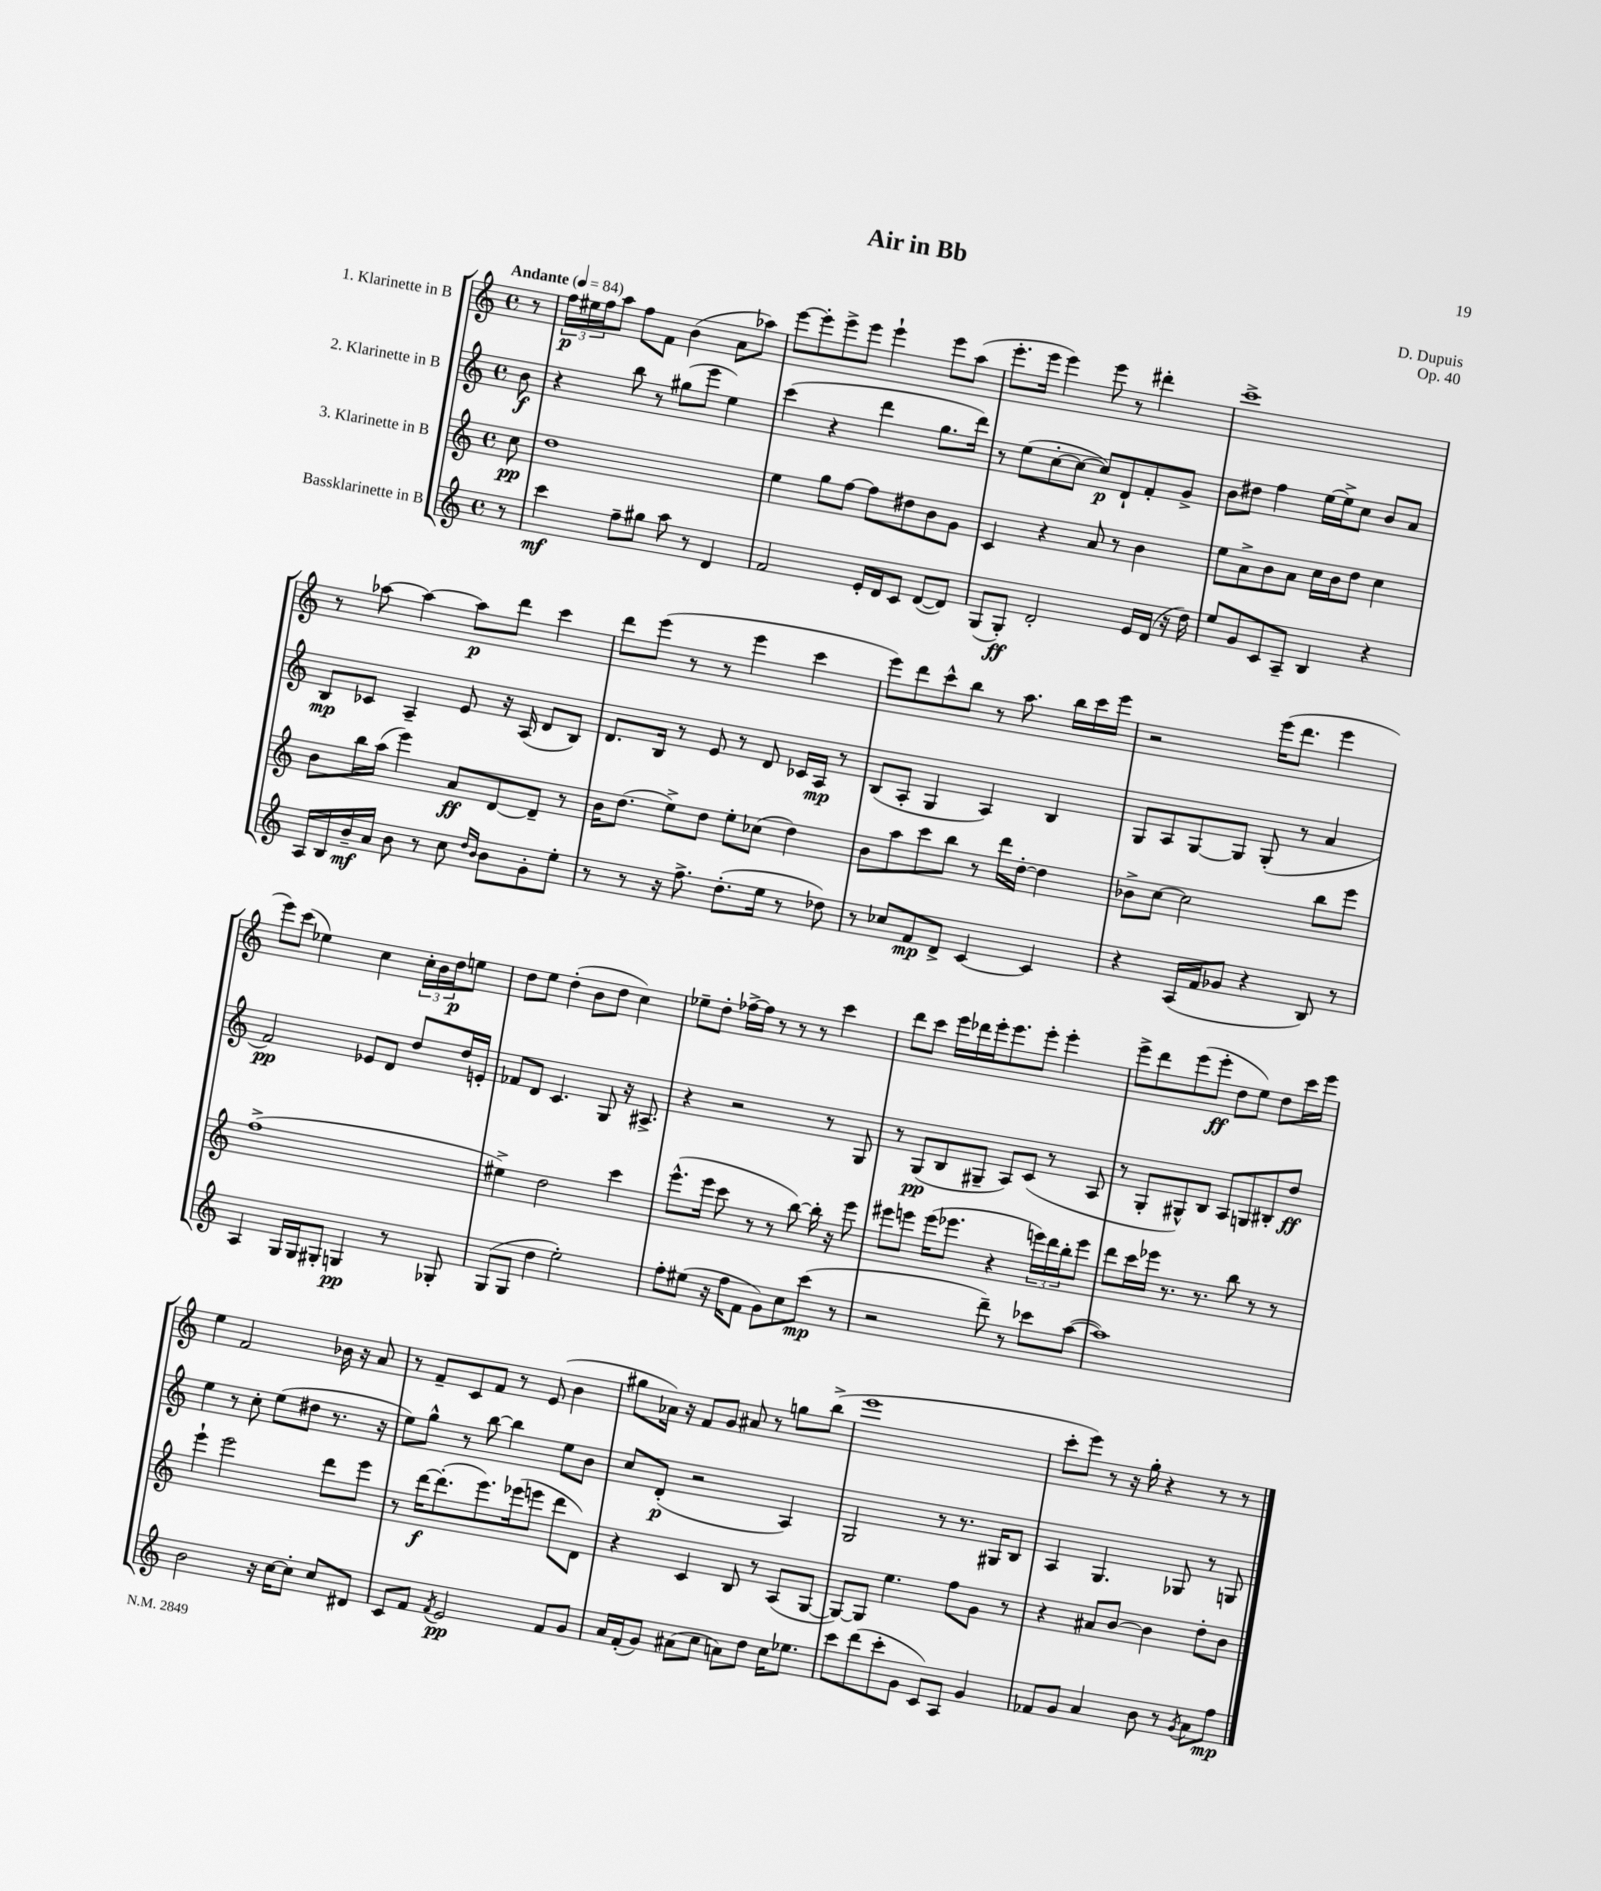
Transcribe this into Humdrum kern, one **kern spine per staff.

**kern	**dynam	**kern	**dynam	**kern	**dynam	**kern	**dynam
*part4	*part4	*part3	*part3	*part2	*part2	*part1	*part1
*staff4	*staff4	*staff3	*staff3	*staff2	*staff2	*staff1	*staff1
*I"Bassklarinette in B	*	*I"3. Klarinette in B	*	*I"2. Klarinette in B	*	*I"1. Klarinette in B	*
*clefG2	*	*clefG2	*	*clefG2	*	*clefG2	*
*k[]	*	*k[]	*	*k[]	*	*k[]	*
*M4/4	*	*M4/4	*	*M4/4	*	*M4/4	*
*met(c)	*	*met(c)	*	*met(c)	*	*met(c)	*
*MM84	*	*MM84	*	*MM84	*	*MM84	*
=	=	=	=	=	=	=	=
!	!	!	!	!	!	!LO:TX:a:B:t=Andante	!
8r	.	8cc\	pp	8b\	f	8r	.
=1	=1	=1	=1	=1	=1	=1	=1
4ccc\	mf	1dd	.	4r	.	24ff\LL	p
.	.	.	.	.	.	24ee#X\	.
.	.	.	.	.	.	24ff\J	.
.	.	.	.	.	.	8aa\J	.
8ff~\L	.	.	.	8bb\	.	8ff\L	.
8gg#X\J	.	.	.	8r	.	8f\J	.
8aa\	.	.	.	(8gg#X\L	.	(4b\	.
8r	.	.	.	8eee\J	.	.	.
4d/	.	.	.	4ee\)	.	8a\L	.
.	.	.	.	.	.	8aa-X\J)	.
=2	=2	=2	=2	=2	=2	=2	=2
2f/	.	4ee\	.	(4ccc\	.	[8eee\L	.
.	.	.	.	.	.	8eee'\]	.
.	.	8gg\L	.	4r	.	8eee^\	.
.	.	[8ff\J	.	.	.	8eee\J	.
16e'/LL	.	8ff\L]	.	4ddd\	.	4eee`\	.
16d/J	.	.	.	.	.	.	.
8c/J	.	8dd#X\	.	.	.	.	.
([8d/L	.	8b\	.	8.gg\L	.	8eee\L	.
8d/J])	.	8g\J	.	.	.	(8aa\J	.
.	.	.	.	16ddd\Jk)	.	.	.
=3	=3	=3	=3	=3	=3	=3	=3
(8G/L	.	4c/	.	8r	.	8.eee'\L	.
8G'/J)	ff	.	.	(8ee\L	.	.	.
.	.	.	.	.	.	16eee\Jk	.
2d'/	.	4r	.	[8cc'\	.	4eee\)	.
.	.	.	.	8cc\J_	.	.	.
.	.	8a/	.	8cc/L])	p	8eee\	.
.	.	8r	.	8d`/	.	8r	.
16e/LL	.	4b\	.	8f'/	.	4ddd#X'\	.
(16d/JJ	.	.	.	.	.	.	.
16r	.	.	.	8g^/J	.	.	.
16dd\)	.	.	.	.	.	.	.
=4	=4	=4	=4	=4	=4	=4	=4
8ee/L	.	8ee\L	.	8b\L	.	1ccc^	.
8g/	.	8a^\	.	8dd#X\J	.	.	.
8c/	.	8b\	.	4ff\	.	.	.
8A~/J	.	8a\J	.	.	.	.	.
4B/	.	16cc\LL	.	[16ee\LL	.	.	.
.	.	16b\J	.	16ee^\J]	.	.	.
.	.	8dd\J	.	8cc\J	.	.	.
4r	.	4cc\	.	8b/L	.	.	.
.	.	.	.	8a/J	.	.	.
!!LO:LB:g=z
=5	=5	=5	=5	=5	=5	=5	=5
16A/LL	.	8b\L	.	8B/L	mp	8r	.
16B/	.	.	.	.	.	.	.
16b~/	mf	16bb\L	.	8c-X/J	.	[8aa-X\	.
16a/JJ	.	(16aa\JJ	.	.	.	.	.
8b\	.	4eee\)	.	4A~/	.	4aa-\_	.
8r	.	.	.	.	.	.	.
8cc\	.	8a/L	ff	8e/	.	8aa-\L]	p
16qqdd/LL	.	.	.	.	.	.	.
16qqb/JJ	.	.	.	.	.	.	.
8b\L	.	[8d/	.	16r	.	8ddd\J	.
.	.	.	.	(16A/	.	.	.
8g'\	.	8d~/J]	.	8d/L	.	4ccc\	.
8ee'\J	.	8r	.	8B/J)	.	.	.
=6	=6	=6	=6	=6	=6	=6	=6
8r	.	16b\KL	.	8.d/L	.	8ddd\L	.
.	.	(8.dd\J	.	.	.	.	.
8r	.	.	.	.	.	(8eee\J	.
.	.	.	.	16B/Jk	.	.	.
16r	.	8ee^\L)	.	8r	.	8r	.
8.ff^\	.	.	.	.	.	.	.
.	.	8dd\J	.	8e/	.	8r	.
(8.dd'\L	.	8ee'\L	.	8r	.	4eee\	.
.	.	(8cc-X\J	.	8d/	.	.	.
16ee\Jk	.	.	.	.	.	.	.
8r	.	4dd\)	.	16c-X/LL	.	4ccc\	.
.	.	.	.	16A/JJ	mp	.	.
8dd-X\)	.	.	.	8r	.	.	.
=7	=7	=7	=7	=7	=7	=7	=7
8r	.	8b\L	.	(8B/L	.	8eee\L)	.
8cc-X/L	.	8aa\	.	8A'/J	.	8ddd\	.
8f/	mp	8ccc\	.	4G/	.	8ccc^^\	.
8d^/J	.	8bb\J	.	.	.	8bb\J	.
[4c/	.	8r	.	4A/)	.	8r	.
.	.	16ddd\LL	.	.	.	8.aa\	.
.	.	[16dd'\JJ	.	.	.	.	.
4c/]	.	4dd\]	.	4B/	.	.	.
.	.	.	.	.	.	16bb\LL	.
.	.	.	.	.	.	16ccc\	.
.	.	.	.	.	.	16eee\JJ	.
=8	=8	=8	=8	=8	=8	=8	=8
4r	.	8b-X^\L	.	8G/L	.	2r	.
.	.	[8cc\J	.	8A/	.	.	.
(16A/LL	.	2cc\]	.	[8G/	.	.	.
16f/J	.	.	.	.	.	.	.
8g-X/J	.	.	.	8G/J]	.	.	.
4r	.	.	.	(8G'/	.	(16eee\KL	.
.	.	.	.	.	.	8.ddd\J	.
.	.	.	.	8r	.	.	.
8B/)	.	8bb\L	.	4a/	.	4eee\	.
8r	.	8eee\J	.	.	.	.	.
!!LO:LB:g=z
=9	=9	=9	=9	=9	=9	=9	=9
4A/	.	(1ff^	.	2f/)	pp	8eee\L)	.
.	.	.	.	.	.	(8ccc\J	.
16G/LL	.	.	.	.	.	4ee-X\)	.
16G/J	.	.	.	.	.	.	.
8G#X'/J	.	.	.	.	.	.	.
4Gn/	pp	.	.	8e-X/L	.	4cc\	.
.	.	.	.	8d/J	.	.	.
8r	.	.	.	8dd/L	.	24cc'\LL	.
.	.	.	.	.	.	24b\	.
.	.	.	.	.	.	24dd\J	p
8G-X'/	.	.	.	16dd/L	.	8een\J	.
.	.	.	.	16en'/JJ	.	.	.
=10	=10	=10	=10	=10	=10	=10	=10
(8G/L	.	4ee#X^\)	.	8f-X/L	.	8dd\L	.
8G/J	.	.	.	8d/J	.	8ee\J	.
4dd\	.	2dd\	.	4.c/	.	(4dd'\	.
2ee'\)	.	.	.	.	.	8b\L	.
.	.	.	.	8G/	.	8dd\J	.
.	.	4ccc\	.	16r	.	4cc\)	.
.	.	.	.	8.A#X^/	.	.	.
=11	=11	=11	=11	=11	=11	=11	=11
8ff'\L	.	(8.eee^^\L	.	4r	.	8ee-X~\L	.
(8ee#X\J	.	.	.	.	.	8dd'\J	.
.	.	16eee\Jk	.	.	.	.	.
16r	.	8ccc\	.	2r	.	[16ff-X^\LL	.
16ff\KL	.	.	.	.	.	16ff-\JJ]	.
8f\J	.	8r	.	.	.	8r	.
8g\L)	.	8r	.	.	.	8r	.
8cc\	.	[8bb\)	.	.	.	8r	.
(8ccc\J	mp	16bb'\]	.	8r	.	4ccc\	.
.	.	16r	.	.	.	.	.
8r	.	8eee\	.	8G/	.	.	.
=12	=12	=12	=12	=12	=12	=12	=12
2r	.	8eee#X\L	.	8r	.	8ddd\L	.
.	.	8eeen\J	.	(8G/L	pp	8ccc\J	.
.	.	(16eee\KL	.	8B/	.	16eee\LL	.
.	.	8.eee-X\J	.	.	.	16ddd-X\	.
.	.	.	.	8G#X~/J	.	16eee'\J	.
.	.	.	.	.	.	8.eee\	.
8ddd~\)	.	4r	.	8A/L)	.	.	.
8r	.	.	.	(8c/J	.	8eee'\J	.
8ccc-X\L	.	24eeen\LL)	.	8r	.	4eee'\	.
.	.	24ddd\	.	.	.	.	.
.	.	24bb'\J	.	.	.	.	.
([8aa\J	.	8eee\J	.	8A/	.	.	.
=13	=13	=13	=13	=13	=13	=13	=13
1aa])	.	8ddd\L	.	8r	.	8eee^\L	.
.	.	16ccc\L	.	8G'/L	.	8ddd\	.
.	.	16eee-X\JJ	.	.	.	.	.
.	.	8.r	.	8G#X^^/)	.	(8eee\	.
.	.	.	.	8B/J	.	8eee'\J	ff
.	.	8.r	.	.	.	.	.
.	.	.	.	8A/L	.	8dd\L	.
.	.	8bb\	.	8Gn/	.	8ee\J)	.
.	.	8r	.	8B#X'/	.	8dd\L	.
.	.	8r	.	8dd/J	ff	16ccc\L	.
.	.	.	.	.	.	16eee\JJ	.
!!LO:LB:g=z
=14	=14	=14	=14	=14	=14	=14	=14
2b\	.	4eee`\	.	4ee\	.	4ee\	.
.	.	2eee\	.	8r	.	2f/	.
.	.	.	.	8cc'\	.	.	.
16r	.	.	.	(8ee\L	.	.	.
[16cc\KL	.	.	.	.	.	.	.
8cc'\J]	.	.	.	8dd#X\J	.	.	.
8cc/L	.	8ddd\L	.	8.r	.	16b-X\	.
.	.	.	.	.	.	16r	.
8d#X/J	.	8eee\J	.	.	.	8a/	.
.	.	.	.	16r	.	.	.
=15	=15	=15	=15	=15	=15	=15	=15
8c/L	.	8r	.	8ee\L)	.	8r	.
8f/J	.	[16ddd\KL	f	8gg^^\J	.	8f~/L	.
.	.	(8.ddd'\]	.	.	.	.	.
8qf/	.	.	.	.	.	.	.
2e/	pp	.	.	8r	.	8c/	.
.	.	8.eee\)	.	[8bb\	.	8f/J	.
.	.	.	.	4bb\]	.	8r	.
.	.	(16eee-X\k	.	.	.	.	.
.	.	8eeen\J	.	.	.	(8e/	.
8f/L	.	8ddd\L	.	8ee\L	.	4b\	.
8g/J	.	8d\J)	.	8b\J	.	.	.
=16	=16	=16	=16	=16	=16	=16	=16
16a/LL	.	4r	.	8cc/L	.	8gg#X\L	.
(16f'/J	.	.	.	.	.	.	.
8g/J)	.	.	.	(8d'/J	p	16a-X\Jk)	.
.	.	.	.	.	.	16r	.
(8a#X\L	.	4c/	.	2r	.	8f/L	.
8cc\J	.	.	.	.	.	8g/J	.
8an\L)	.	8B/	.	.	.	8a#X/	.
8dd\J	.	8r	.	.	.	8r	.
16cc\KL	.	(8A/L	.	4A/)	.	8ggn\L	.
8.ee-X\J	.	.	.	.	.	.	.
.	.	[8G/J	.	.	.	(8bb^\J	.
=17	=17	=17	=17	=17	=17	=17	=17
8ccc\L	.	8G/L_)	.	2G/	.	1eee	.
(8ddd\	.	8G/J]	.	.	.	.	.
8ccc'\	.	4.ee\	.	.	.	.	.
8g\J	.	.	.	.	.	.	.
8c/L)	.	.	.	8r	.	.	.
8A/J	.	8ff\L	.	8.r	.	.	.
4g/	.	8g\J	.	.	.	.	.
.	.	.	.	16G#X/KL	.	.	.
.	.	8r	.	8B/J	.	.	.
=18	=18	=18	=18	=18	=18	=18	=18
8f-X/L	.	4r	.	4A/	.	8ccc'\L	.
8g/J	.	.	.	.	.	8eee\J)	.
4a/	.	8a#X/L	.	4.G/	.	8r	.
.	.	[8b/J	.	.	.	16r	.
.	.	.	.	.	.	16gg'\	.
8b\	.	4b\]	.	.	.	4r	.
8r	.	.	.	8G-X/	.	.	.
8qg/	.	.	.	.	.	.	.
8a\L	.	8dd'\L	.	8r	.	8r	.
8ff\J	mp	8b\J	.	8Gn/	.	8r	.
==	==	==	==	==	==	==	==
*-	*-	*-	*-	*-	*-	*-	*-
